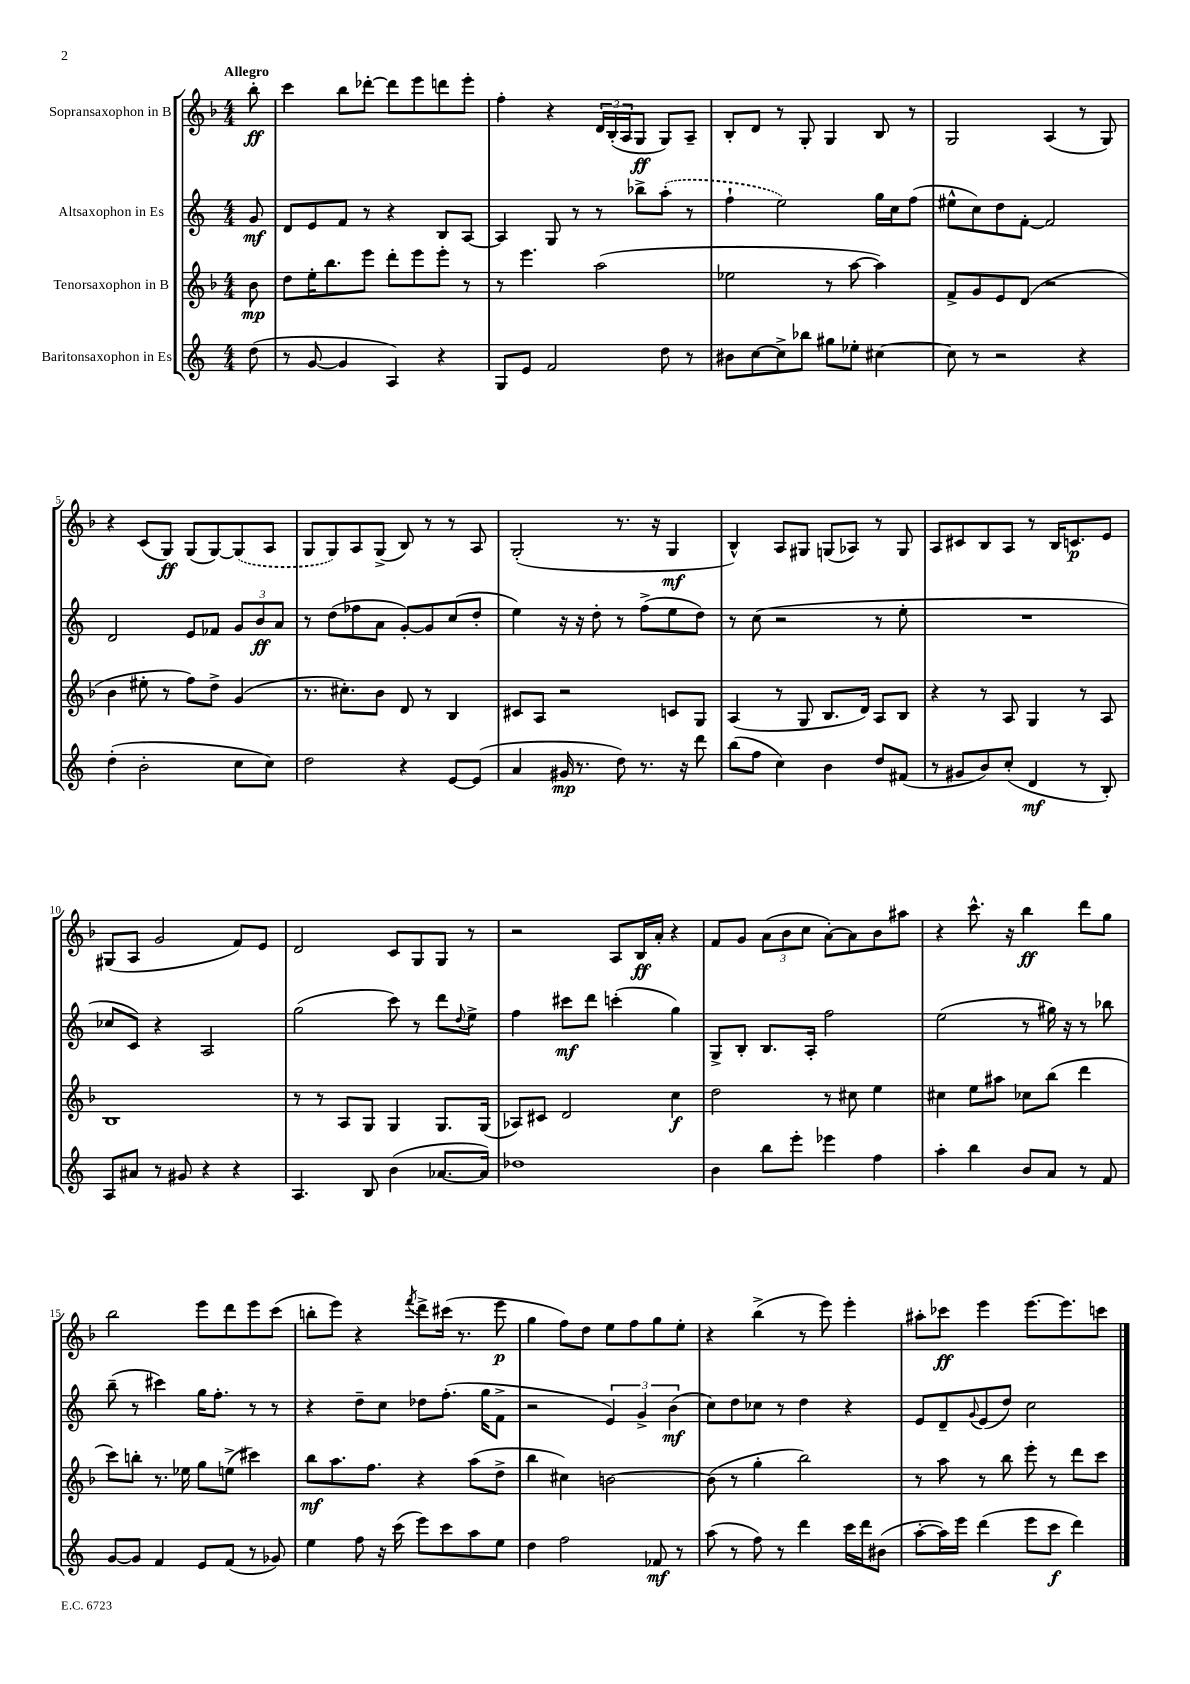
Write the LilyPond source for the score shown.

<<
\new StaffGroup <<
\new Staff = "s0" \with { instrumentName = "Sopransaxophon in B" } {
    \clef treble \key f \major \numericTimeSignature \time 4/4 \partial 8 \tempo "Allegro"
    bes''8-.\ff |
    c'''4 bes''8 des'''8~-. des'''8 e'''8 d'''8 e'''8-. |
    f''4-. r4 \tuplet 3/2 { d'16 bes16-.( a16 } g8\ff g8) a8-- |
    bes8-. d'8 r8 g8-. g4 bes8 r8 |
    g2 a4( r8 g8) |
    r4 c'8( g8\ff) g8( g8~) \once \slurDashed g8( a8 |
    g8 g8) a8 g8->( bes8) r8 r8 a8 |
    g2-.( r8. r16 g4\mf |
    bes4-^) a8 gis8 g8( aes8) r8 g8 |
    a8 cis'8 bes8 a8 r8 bes16 c'8.\p e'8 |
    gis8( a8 g'2 f'8) e'8 |
    d'2 c'8 g8 g8 r8 |
    r2 a8 bes16\ff a'16-. r4 |
    f'8 g'8 \tuplet 3/2 { a'8( bes'8 c''8 } a'8~-.) a'8 bes'8 ais''8 |
    r4 c'''8.-^ r16 bes''4\ff d'''8 g''8 |
    bes''2 e'''8 d'''8 e'''8 c'''8( |
    b''8-. e'''8) r4 \acciaccatura { f'''8 } d'''8-> cis'''16( r8. e'''8\p |
    g''4 f''8) d''8 e''8 f''8 g''8 e''8-. |
    r4 bes''4->( r8 e'''8) e'''4-. |
    ais''8-. ces'''8\ff e'''4 e'''8.~ e'''8. c'''8 \bar "|." |
}
\new Staff = "s1" \with { instrumentName = "Altsaxophon in Es" } {
    \clef treble \key c \major \numericTimeSignature \time 4/4 \partial 8
    g'8\mf |
    d'8 e'8 f'8 r8 r4 b8 a8~ |
    a4 g8 r8 r8 bes''8-> \once \slurDashed a''8-.( r8 |
    f''4-! e''2) g''16 c''16 f''8( |
    eis''8-^ c''8) d''8 f'8~-. f'2 |
    d'2 e'8 fes'8 \tuplet 3/2 { g'8 b'8\ff a'8 } |
    r8 d''8( fes''8 a'8 g'8~-.) g'8 c''8( d''8-. |
    e''4) r16 r16 d''8-. r8 f''8->( e''8 d''8) |
    r8 c''8( r2 r8 e''8-. |
    R1 |
    ces''8 c'8) r4 a2 |
    g''2( c'''8) r8 d'''8 \appoggiatura { d''8 } e''8-> |
    f''4 cis'''8\mf d'''8 c'''4-.( g''4) |
    g8-> b8-. b8. a16-. f''2 |
    e''2( r8 gis''16) r16 r8 bes''8 |
    b''8--( r8 cis'''4) g''16 f''8.-. r8 r8 |
    r4 d''8-- c''8 des''8 f''8.-.( g''16 f'8-> |
    r2 \tuplet 3/2 { e'4) g'4-> b'4\mf( } |
    c''8) d''8 ces''8 r8 d''4 r4 |
    e'8 d'8-- \appoggiatura { g'8 } e'8( d''8) c''2 \bar "|." |
}
\new Staff = "s2" \with { instrumentName = "Tenorsaxophon in B" } {
    \clef treble \key f \major \numericTimeSignature \time 4/4 \partial 8
    bes'8\mp |
    d''8 e''16-. bes''8. e'''8 d'''8-. e'''8 e'''8-. r8 |
    r8 e'''4. a''2( |
    ees''2 r8 a''8~ a''4) |
    f'8-> g'8 e'8 d'8( r2 |
    bes'4 eis''8-. r8 f''8) d''8-> g'4( |
    r8. cis''8.-.) bes'8 d'8 r8 bes4 |
    cis'8 a8 r2 c'8 g8 |
    a4( r8 g8 bes8. d'16) a8 bes8 |
    r4 r8 a8 g4 r8 a8 |
    bes1 |
    r8 r8 a8 g8 g4 g8. g16( |
    aes8) cis'8 d'2 c''4\f |
    d''2 r8 cis''8 e''4 |
    cis''4 e''8 ais''8 ces''8 bes''8( d'''4 |
    c'''8) b''8-. r8. ees''16 g''8 e''8->( cis'''4) |
    bes''8\mf a''8. f''8. r4 a''8( d''8-> |
    bes''4 cis''4) b'2~ |
    b'8( r8 g''4-. bes''2) |
    r8 a''8 r8 bes''8 e'''8-. r8 d'''8 c'''8 \bar "|." |
}
\new Staff = "s3" \with { instrumentName = "Baritonsaxophon in Es" } {
    \clef treble \key c \major \numericTimeSignature \time 4/4 \partial 8
    d''8( |
    r8 g'8~ g'4 a4) r4 |
    g8 e'8 f'2 d''8 r8 |
    bis'8 c''8~ c''8-> bes''8 gis''8 ees''8-. cis''4~ |
    cis''8 r8 r2 r4 |
    d''4-.( b'2-. c''8 c''8) |
    d''2 r4 e'8~ e'8( |
    a'4 gis'16\mp r8. d''8) r8. r16 d'''8 |
    b''8( f''8 c''4) b'4 d''8 fis'8( |
    r8 gis'8 b'8) c''8-.( d'4\mf r8 b8-.) |
    a8 ais'8 r8 gis'8 r4 r4 |
    a4. b8 b'4( aes'8.~ aes'16) |
    des''1 |
    b'4 b''8 e'''8-. ees'''4 f''4 |
    a''4-. b''4 b'8 a'8 r8 f'8 |
    g'8~ g'8 f'4 e'8 f'8( r8 ges'8) |
    e''4 f''8 r16 c'''16( e'''8) c'''8 a''8 e''8 |
    d''4 f''2 fes'8\mf r8 |
    a''8( r8 f''8) r8 d'''4 c'''16 d'''16 bis'8( |
    a''8~-. a''16) e'''16 d'''4( e'''8 c'''8\f d'''4) \bar "|." |
}
>>
>>
